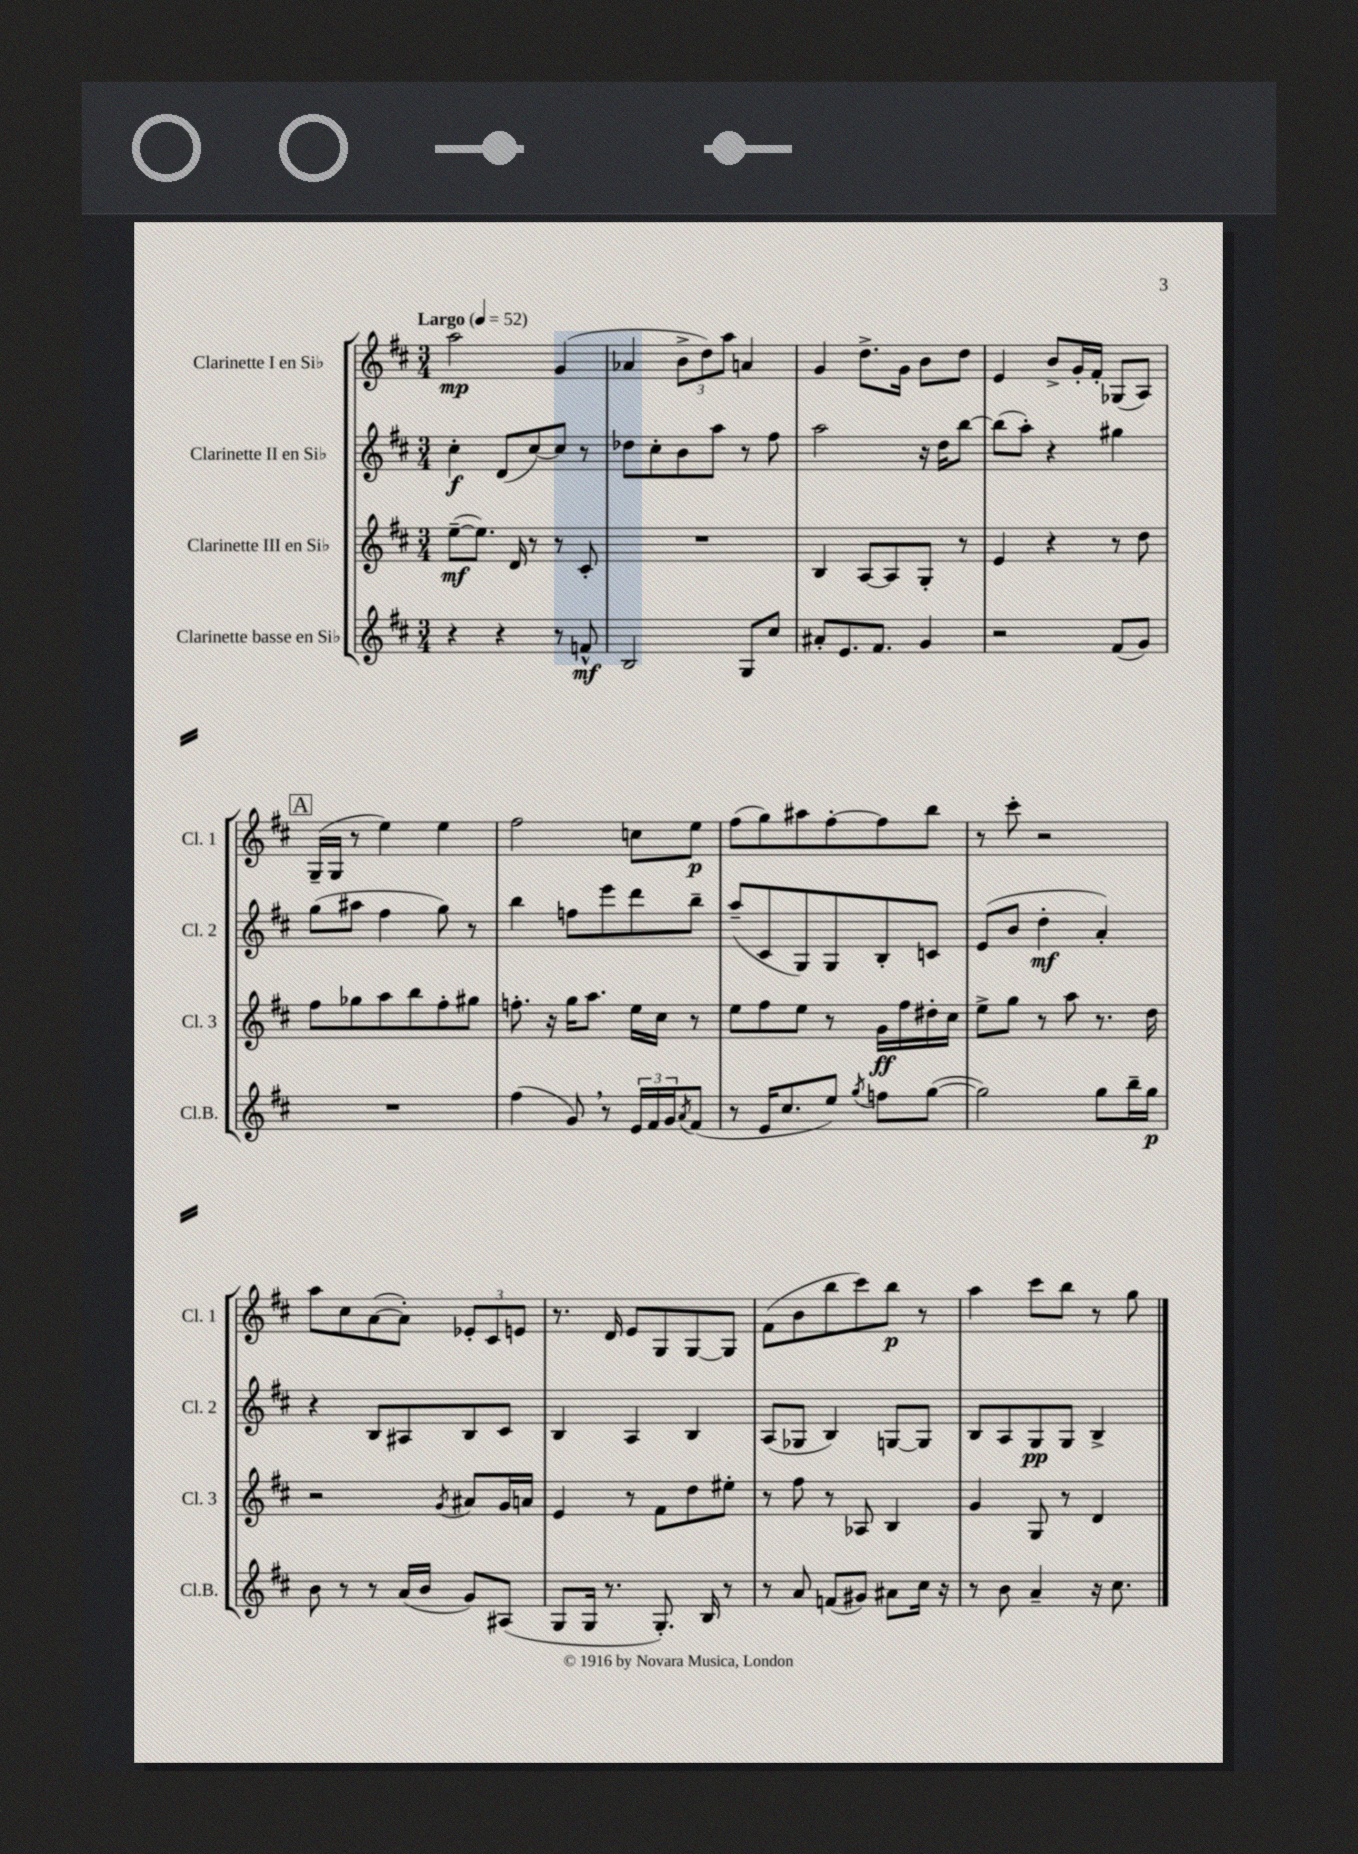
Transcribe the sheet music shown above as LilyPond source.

<<
\new StaffGroup <<
\new Staff = "s0" \with { instrumentName = "Clarinette I en Sib" shortInstrumentName = "Cl. 1" } {
    \clef treble \key d \major \numericTimeSignature \time 3/4 \tempo "Largo" 4 = 52
    a''2\mp g'4( |
    aes'4 \tuplet 3/2 { b'8-> d''8) a''8 } a'4 |
    g'4 d''8.-> g'16 b'8 d''8 |
    e'4 b'8-> g'16-. fis'16-. ges8( a8) |
    \mark \markup { \box "A" } g16--( g16 r8 e''4) e''4 |
    fis''2 c''8 e''8\p |
    fis''8( g''8) ais''8 fis''8~-. fis''8 b''8 |
    r8 cis'''8-. r2 |
    a''8 cis''8 a'8~( a'8-.) \tuplet 3/2 { ees'8-. cis'8 e'8 } |
    r8. d'16 e'8 g8 g8~ g8 |
    fis'8( b'8 b''8 cis'''8) b''8\p r8 |
    a''4 cis'''8 b''8 r8 g''8 \bar "|." |
}
\new Staff = "s1" \with { instrumentName = "Clarinette II en Sib" shortInstrumentName = "Cl. 2" } {
    \clef treble \key d \major \numericTimeSignature \time 3/4
    cis''4-.\f d'8( cis''8~) cis''8 r8 |
    des''8 cis''8-. b'8 a''8 r8 fis''8 |
    a''2 r16 d''16 b''8~ |
    b''8( a''8-.) r4 gis''4 |
    \mark \markup { \box "A" } g''8( ais''8 fis''4 g''8) r8 |
    b''4 f''8 e'''8 d'''8 b''8-- |
    a''8--( cis'8 g8) g8 b8-. c'8 |
    e'8( b'8 d''4-.\mf a'4-.) |
    r4 b8 ais8 b8 cis'8 |
    b4 a4 b4 |
    a8( ges8 b4) g8~ g8 |
    b8 a8 g8\pp g8 b4-> \bar "|." |
}
\new Staff = "s2" \with { instrumentName = "Clarinette III en Sib" shortInstrumentName = "Cl. 3" } {
    \clef treble \key d \major \numericTimeSignature \time 3/4
    e''8~--\mf( e''8.) d'16 r8 r8 cis'8-. |
    R2. |
    b4 a8~ a8 g8-. r8 |
    e'4 r4 r8 d''8 |
    \mark \markup { \box "A" } fis''8 ges''8 a''8 b''8 fis''8-. gis''8 |
    f''8.-. r16 g''16 a''8. e''16 cis''16 r8 |
    e''8 fis''8 e''8 r8 g'16\ff fis''16 dis''16-. cis''16 |
    e''8-> g''8 r8 a''8 r8. d''16 |
    r2 \acciaccatura { g'8 } ais'8 g'16 a'16 |
    e'4 r8 fis'8 d''8 eis''8-. |
    r8 fis''8 r8 aes8 b4 |
    g'4 g8 r8 d'4 \bar "|." |
}
\new Staff = "s3" \with { instrumentName = "Clarinette basse en Sib" shortInstrumentName = "Cl.B." } {
    \clef treble \key d \major \numericTimeSignature \time 3/4
    r4 r4 r8 f'8-^\mf |
    b2 g8 cis''8 |
    ais'8-. e'8. fis'8. g'4 |
    r2 fis'8( g'8) |
    \mark \markup { \box "A" } R2. |
    fis''4( g'8) \breathe r8 \tuplet 3/2 { e'16 fis'16 g'16 } \acciaccatura { a'8 } fis'8( |
    r8 e'16 cis''8. e''8) \acciaccatura { g''8 } f''8 g''8~( |
    g''2) g''8 b''16-- g''16\p |
    b'8 r8 r8 a'16( b'16 g'8) ais8( |
    g8 g16 r8. g8.-.) b16 r8 |
    r8 a'8 f'8( gis'8) ais'8 cis''16 r16 |
    r8 b'8 a'4-- r16 cis''8. \bar "|." |
}
>>
>>
\layout { \context { \Score \remove "Bar_number_engraver" } }
